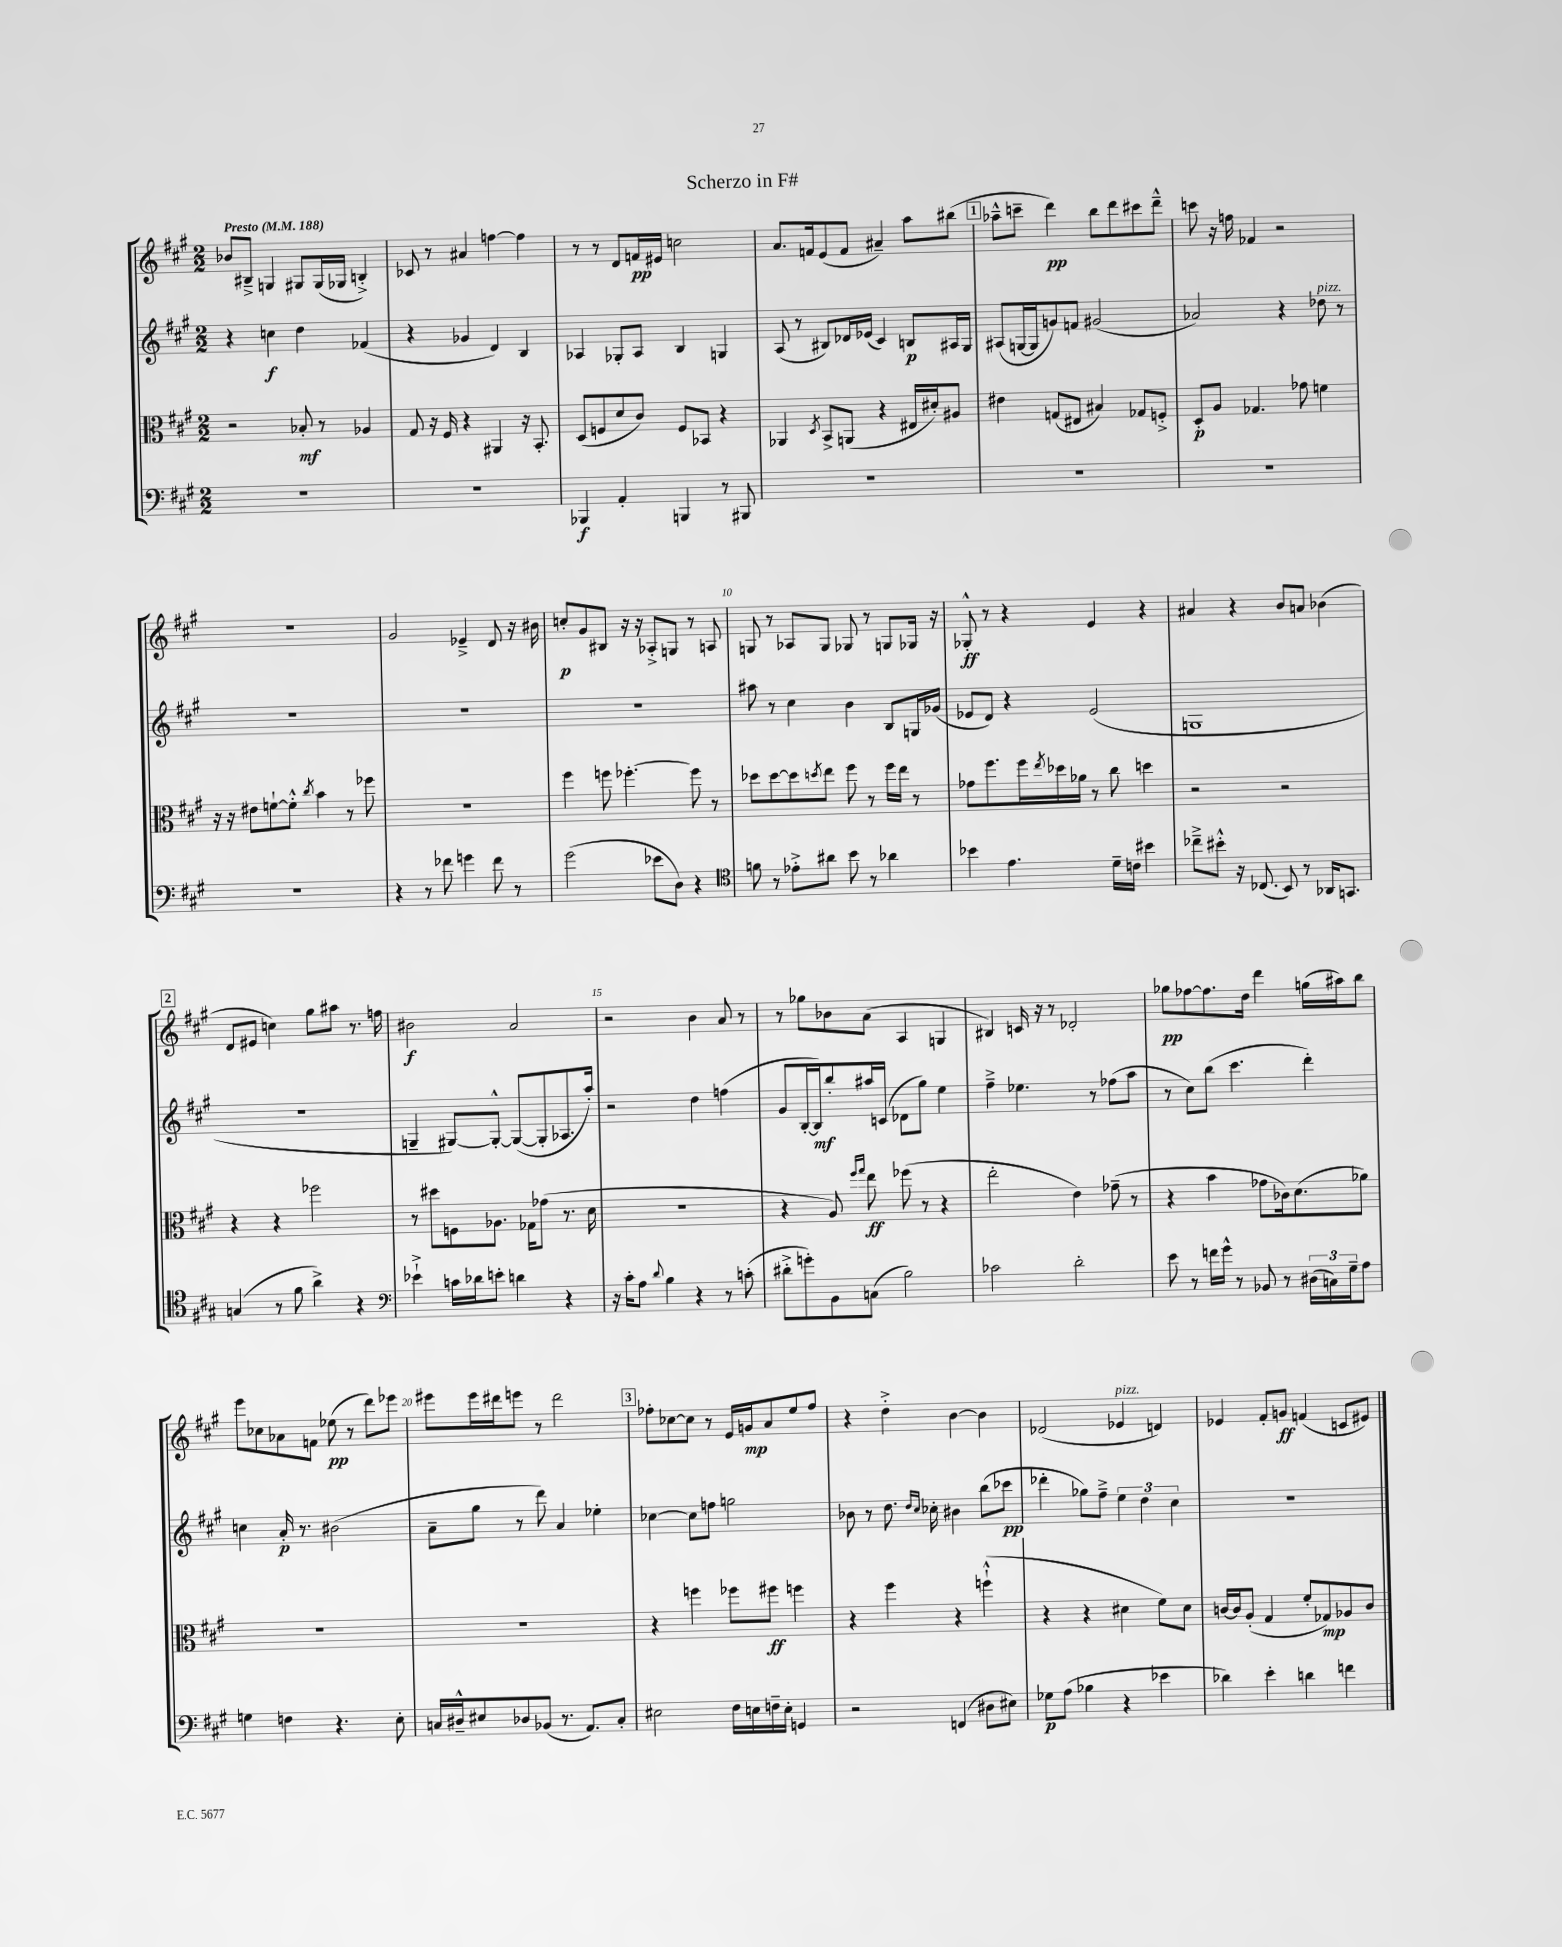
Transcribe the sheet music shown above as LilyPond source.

\header { title = "Scherzo in F#" }
<<
\new StaffGroup <<
\new Staff = "s0" {
    \clef treble \key a \major \numericTimeSignature \time 2/2 \tempo "Presto" 4 = 188
    bes'8 bis8---> g4 gis8 gis16( ges16 b4-.->) |
    ces'8 r8 ais'4 f''4~ f''4 |
    r8 r8 d'8 f'16\pp eis'16 c''2 |
    a'8. f'16 e'8( f'8 ais'4--) a''8 bis''8( |
    \mark \markup { \box "1" } aes''8---^ c'''8-- d'''4\pp) b''8 d'''8 cis'''8 d'''8---^ |
    c'''8 r16 f''16 fes'4 r2 |
    R1 |
    gis'2 ees'4---> d'8 r16 bis'16 |
    c''8-.\p gis'8 bis8 r16 r16 aes8-.-> g8 r8 a8 |
    g8 r8 aes8 g8 ges8 r8 g8 ges16 r16 |
    ges8-.-^\ff r8 r4 e'4 r4 |
    ais'4 r4 b'8 a'8 bes'4( |
    \mark \markup { \box "2" } d'8 eis'8 c''4) gis''8 ais''8 r8. f''16 |
    bis'2\f a'2 |
    r2 b'4 a'8 r8 |
    r8 ges''8 bes'8 a'8( a4 g4 |
    bis4) c'16 r16 r8 des'2-. |
    ges''8\pp fes''8~ fes''8. d''16 d'''4 g''16( ais''16) b''8 |
    e'''8 ces''8 aes'8 f'8 ees''8\pp( r8 d'''8) ees'''8 |
    eis'''8 eis'''16 dis'''16 e'''8 r8 dis'''2 |
    \mark \markup { \box "3" } fes''8-. ces''8~ ces''8 r8 e'16 g'16\mp a'8 e''8 fes''8 |
    r4 d''4-.-> b'4~ b'4 |
    des'2( ees'4^\markup { \italic "pizz." } d'4) |
    ees'4 fis'8-. g'8\ff f'4( c'8 eis'8) \bar "|." |
}
\new Staff = "s1" {
    \clef treble \key a \major \numericTimeSignature \time 2/2
    r4 c''4\f d''4 fes'4( |
    r4 ges'4 d'4) b4 |
    aes4 ges8-. aes8 b4 g4 |
    a8( r8 bis8) des'16 ees'16( cis'4) b8\p ais16 gis16 |
    \mark \markup { \box "1" } ais8( g16~ g16 g'8) f'8 gis'2( |
    aes'2) r4 des''8^\markup { \italic "pizz." } r8 |
    R1 |
    R1 |
    R1 |
    ais''8 r8 cis''4 b'4 b8 g16 ges'16( |
    ees'8 d'8) r4 ees'2( |
    g1 |
    \mark \markup { \box "2" } R1 |
    g4-- gis8~) gis8~-.-^ gis8~( gis8-. aes8. a''16-.) |
    r2 d''4 f''4( |
    gis'8 b16~-. b16\mf) b''8-. ais''16 c'16( des'8 gis''8) e''4 |
    fis''4---> ees''4. r8 fes''8( a''8 |
    r8 cis''8) b''8( cis'''4. d'''4-.) |
    c''4 a'16-.\p r8. bis'2( |
    a'8-- gis''8 r8 d'''8) a'4 ees''4-. |
    \mark \markup { \box "3" } ces''4~ ces''8 f''8 g''2 |
    bes'8 r8 d''8. \grace { d''16 cis''16 } ces''16-. bis'4 b''8( ces'''8\pp |
    des'''4-. ges''8) fis''8---> \tuplet 3/2 { e''4 d''4 cis''4 } |
    R1 \bar "|." |
}
\new Staff = "s2" {
    \clef alto \key a \major \numericTimeSignature \time 2/2
    r2 bes8-.\mf r8 aes4 |
    gis8 r16 fis16 r4 ais,4 r16 b,8.-. |
    d8( f8 d'8 cis'8) f8 bes,8 r4 |
    aes,4 \acciaccatura { d8 } b,8-> a,8( r4 eis16 dis'16-.) ais8 |
    \mark \markup { \box "1" } eis'4 g8( eis8 bis4) ges8 f8-.-> |
    d8-.\p a8 ges4. ges'8 f'4 |
    r16 r16 eis'8 f'8~-! f'8-.-^ \acciaccatura { cis''8 } b'4 r8 fes''8 |
    R1 |
    fis''4 f''8 fes''4.~-. fes''8 r8 |
    des''8 des''8~ des''8 \acciaccatura { d''8 } e''8 fis''8 r8 fis''16 e''16 r8 |
    ges'8 fis''8. fis''16 \acciaccatura { e''8 } des''16 aes'16 r8 cis''8 d''4 |
    r2 r2 |
    \mark \markup { \box "2" } r4 r4 fes''2 |
    r8 dis''8 f8 aes8. ges16 ges'8( r8. d'16 |
    R1 |
    r4 a8) \grace { fis''16 gis''16 } e''8\ff fes''8( r8 r4 |
    e''2-. e'4) ges'8--( r8 |
    r4 b'4 ges'8 ces'16) d'8.( aes'8) |
    R1 |
    R1 |
    \mark \markup { \box "3" } r4 f''4 fes''8 fis''8\ff f''4 |
    r4 fis''4 r4 f''4-!-^( |
    r4 r4 dis'4 fis'8) dis'8 |
    c'16~ c'16 a8-.( gis4 fis'8-. ges8\mp) aes8 c'8 \bar "|." |
}
\new Staff = "s3" {
    \clef bass \key a \major \numericTimeSignature \time 2/2
    R1 |
    R1 |
    bes,,4\f a,4-. b,,4 r8 bis,,8 |
    R1 |
    \mark \markup { \box "1" } R1 |
    R1 |
    R1 |
    r4 r8 fes'8 g'4 fes'8 r8 |
    gis'2( ees'8 d8) r4 |
    \clef tenor f'8 r8 ees'8-.-> ais'8 b'8 r8 aes'4 |
    bes'4 e'4. d'16-- c'16 bis'4 |
    ces''8---> bis'8-.-^ r16 ces8.( b,8) r8 aes,16 g,8. |
    \mark \markup { \box "2" } g4( r8 fis'8 a'4->) r4 |
    \clef bass ees'4-!-> c'16 des'16 e'8-. d'4 r4 |
    r16 cis'16-. a8 \appoggiatura { d'8 } b4 r4 r8 c'8-.( |
    dis'8-.-> g'8-.) b,8 c8( b2) |
    ces'2 d'2-. |
    e'8 r8 f'16 gis'16-^ r8 bes,8 r8 \tuplet 3/2 { dis16( c16) gis16-- } a8 |
    g4 f4 r4. e8-. |
    c16 dis16---^ eis8 des8 bes,8( r8. a,8.) c8-. |
    \mark \markup { \box "3" } eis2 fis16 e16 f16-- e16-. g,4 |
    r2 f,4( dis8 eis8) |
    ges8\p a8( bes4 r4 ees'4 |
    des'4) e'4-. d'4 f'4 \bar "|." |
}
>>
>>
\layout { \context { \Score \override BarNumber.break-visibility = ##(#f #t #t) barNumberVisibility = #(every-nth-bar-number-visible 5) } }
